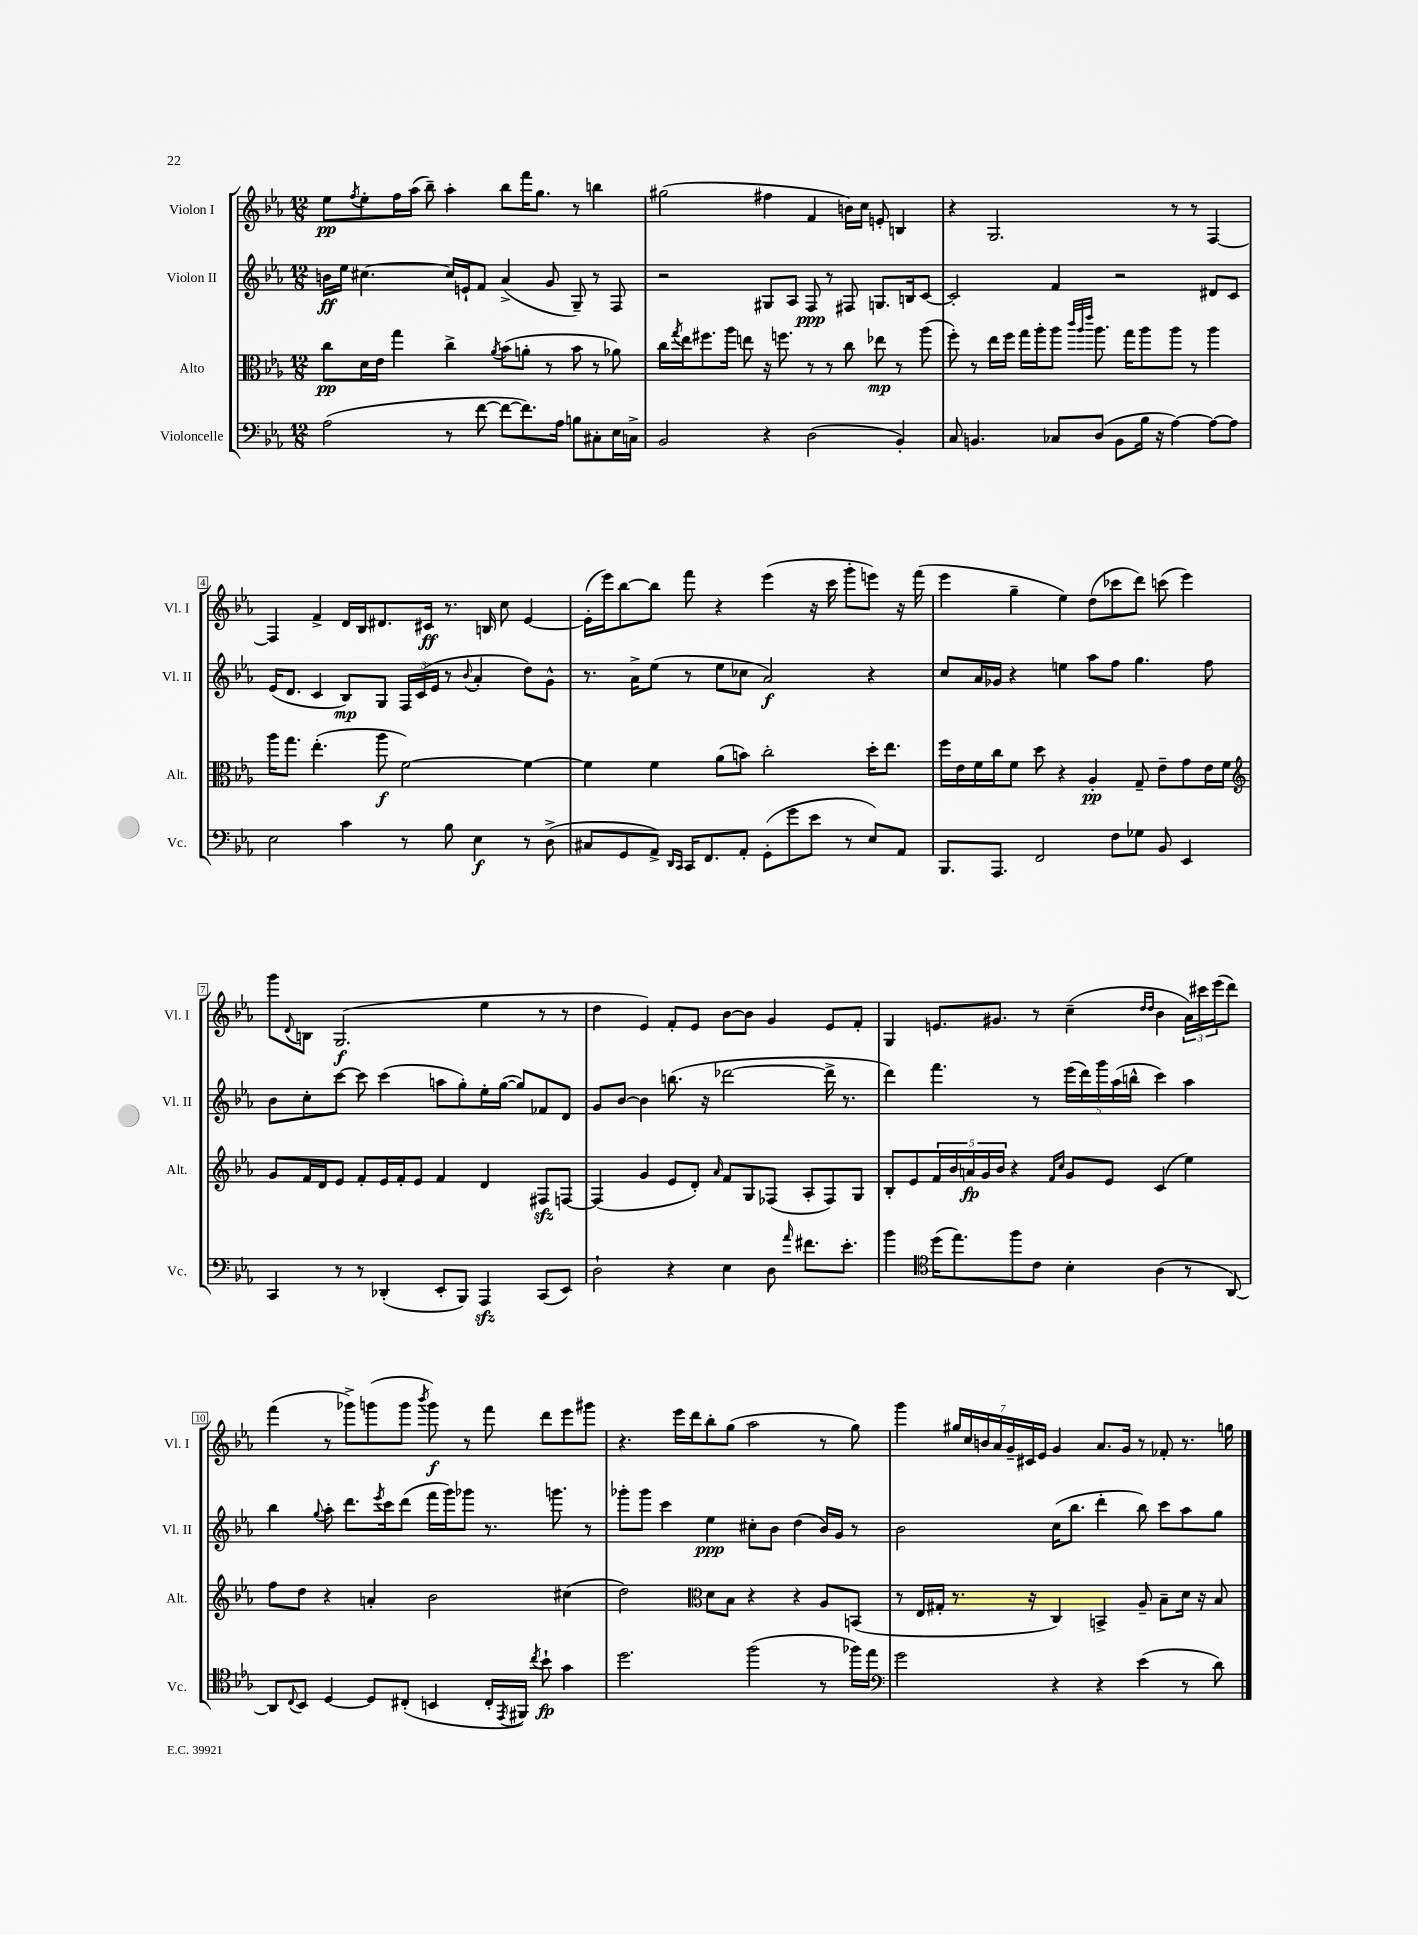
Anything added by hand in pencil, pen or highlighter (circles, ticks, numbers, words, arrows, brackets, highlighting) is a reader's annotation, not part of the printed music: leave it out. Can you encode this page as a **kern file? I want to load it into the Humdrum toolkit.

**kern	**dynam	**kern	**dynam	**kern	**dynam	**kern	**dynam
*part4	*part4	*part3	*part3	*part2	*part2	*part1	*part1
*staff4	*staff4	*staff3	*staff3	*staff2	*staff2	*staff1	*staff1
*I"Violoncelle	*	*I"Alto	*	*I"Violon II	*	*I"Violon I	*
*I'Vc.	*	*I'Alt.	*	*I'Vl. II	*	*I'Vl. I	*
*clefF4	*	*clefC3	*	*clefG2	*	*clefG2	*
*k[b-e-a-]	*	*k[b-e-a-]	*	*k[b-e-a-]	*	*k[b-e-a-]	*
*M12/8	*	*M12/8	*	*M12/8	*	*M12/8	*
=1	=1	=1	=1	=1	=1	=1	=1
(2A-\	.	8cc\L	pp	16bn\LL	ff	8ee-\L	pp
.	.	.	.	16ee-\JJ	.	.	.
.	.	.	.	.	.	8qff/	.
.	.	16d\L	.	[4.cc#X\	.	8ee-'\	.
.	.	16e-\JJ	.	.	.	.	.
.	.	4gg\	.	.	.	16ff\L	.
.	.	.	.	.	.	(16aa-\JJ	.
.	.	.	.	.	.	8bb-~\)	.
8r	.	4cc^\	.	16cc#/LL]	.	4aa-'\	.
.	.	.	.	16en`/J	.	.	.
[8f\	.	.	.	8f/J	.	.	.
.	.	8qa-/	.	.	.	.	.
8f\L_	.	(8b-\L	.	(4a-^/	.	8bb-\L	.
8.f\])	.	8an'\J	.	.	.	16fff\K	.
.	.	.	.	.	.	8.gg\J	.
.	.	8r	.	8g/	.	.	.
16A-\Jk	.	.	.	.	.	.	.
8Bn\L	.	8b-\	.	8G~/)	.	8r	.
8C#X'\	.	8r	.	8r	.	4bbn\	.
16E-\L	.	8a-X\)	.	8F/	.	.	.
16Cn^\JJ	.	.	.	.	.	.	.
=2	=2	=2	=2	=2	=2	=2	=2
2BB-/	.	16cc\LL	.	2r	.	(2gg#X\	.
.	.	8qgg/	.	.	.	.	.
.	.	16ee-\J	.	.	.	.	.
.	.	8.ff#X\	.	.	.	.	.
.	.	16aa-\Jk	.	.	.	.	.
.	.	8een\	.	.	.	.	.
4r	.	16r	.	8G#X/L	.	4ff#X\	.
.	.	8.ffn\	.	.	.	.	.
.	.	.	.	8A-/J	.	.	.
(2D\	.	8r	.	8F/	ppp	4f/	.
.	.	8r	.	8r	.	.	.
.	.	8cc\	.	8F#X/	.	16bn\LL)	.
.	.	.	.	.	.	16cc\JJ	.
.	.	8ee-X\	mp	8.Gn/L	.	8en'/	.
4BB-'/)	.	8r	.	.	.	4Bn/	.
.	.	.	.	16Bn/k	.	.	.
.	.	(8aa-\	.	[8c/J	.	.	.
=3	=3	=3	=3	=3	=3	=3	=3
8C/	.	8ff'\)	.	2c'/]	.	4r	.
4.BBn/	.	8r	.	.	.	.	.
.	.	16ee-\LL	.	.	.	2.G/	.
.	.	16ff\JJ	.	.	.	.	.
.	.	16gg\LL	.	.	.	.	.
.	.	16aa-'\J	.	.	.	.	.
8C-X/L	.	8aa-\J	.	4f/	.	.	.
.	.	32qqccc/LLL	.	.	.	.	.
.	.	32qqaa-/	.	.	.	.	.
.	.	32qqeee-/JJJ	.	.	.	.	.
(8D/J	.	8.aa-\	.	.	.	.	.
8BB\L	.	.	.	2r	.	.	.
.	.	16gg\KL	.	.	.	.	.
16B-\Jk	.	8aa-\	.	.	.	.	.
16r	.	.	.	.	.	.	.
[4A-\)	.	8aa-\J	.	.	.	8r	.
.	.	8r	.	.	.	8r	.
8A-\L_	.	4aa-\	.	8d#X/L	.	[4F/	.
8A-\J]	.	.	.	8c/J	.	.	.
!!LO:LB:g=z
=4	=4	=4	=4	=4	=4	=4	=4
2E-\	.	16aa-\KL	.	(16e-/KL	.	4F/]	.
.	.	8.gg\J	.	8.d/J	.	.	.
.	.	(4.ee-'\	.	4c/	.	4f^/	.
4c\	.	.	.	8B-/L)	mp	16d/LL	.
.	.	.	.	.	.	16B-/J	.
.	.	8aa-\	f	8G/J	.	8.d#X/	.
8r	.	[2f\)	.	24F/LL	.	.	.
.	.	.	.	(24c/	.	.	.
.	.	.	.	.	.	16c#X/Jk	ff
.	.	.	.	24e-/JJ	.	.	.
8B-\	.	.	.	8r	.	8.r	.
.	.	.	.	8qqb-/	.	.	.
4E-\	f	.	.	4a-'/	.	.	.
.	.	.	.	.	.	16Bn/	.
.	.	.	.	.	.	8cc\	.
8r	.	4f\_	.	8dd\L)	.	[4e-/	.
(8D^\	.	.	.	8g^^\J	.	.	.
=5	=5	=5	=5	=5	=5	=5	=5
8C#X/L	.	4f\]	.	8.r	.	(16e-'\LL]	.
.	.	.	.	.	.	16eee-\J)	.
8GG/	.	.	.	.	.	[8bb-\	.
.	.	.	.	16a-^\KL	.	.	.
8AA-^/J)	.	4f\	.	(8ee-\J	.	8bb-\J]	.
16qqDD/LL	.	.	.	.	.	.	.
16qqCC/JJ	.	.	.	.	.	.	.
16CC/KL	.	.	.	8r	.	8fff\	.
8.FF/	.	.	.	.	.	.	.
.	.	(8a-\L	.	8ee-\L	.	4r	.
8AA-'/J	.	8bn\J)	.	8cc-X\J	.	.	.
(8GG'\L	.	2cc'\	.	2a-/)	f	(4eee-\	.
8g\	.	.	.	.	.	.	.
8e-\J	.	.	.	.	.	16r	.
.	.	.	.	.	.	16ccc\	.
8r	.	.	.	.	.	8ggg'\L	.
8E-/L)	.	16dd'\KL	.	4r	.	8eeen\J)	.
.	.	8.ee-\J	.	.	.	.	.
8AA-/J	.	.	.	.	.	16r	.
.	.	.	.	.	.	(16fff\	.
=6	=6	=6	=6	=6	=6	=6	=6
8.BBB-/L	.	16ff\LL	.	8cc/L	.	4eee-\	.
.	.	16e-\	.	.	.	.	.
.	.	16f\	.	16a-/L	.	.	.
8.AAA-/J	.	16cc\J	.	16g-X/JJ	.	.	.
.	.	8f\J	.	4r	.	4gg~\	.
2FF/	.	8dd\	.	.	.	.	.
.	.	4r	.	4een\	.	4ee-\)	.
.	.	4A-'/	pp	8aa-\L	.	(8dd\L	.
8F\L	.	.	.	8ff\J	.	8ccc-X\	.
8G-X\J	.	8G~/	.	4.gg\	.	8ddd\J)	.
8BB-/	.	8e-~\L	.	.	.	(8cccn\	.
4EE-/	.	8g\	.	.	.	4eee-\)	.
.	.	16e-\L	.	8ff\	.	.	.
.	.	16f\JJ	.	.	.	.	.
!!LO:LB:g=z
=7	=7	=7	=7	=7	=7	=7	=7
*	*	*clefG2	*	*	*	*	*
4CC/	.	8g/L	.	8b-\L	.	8ggg\L	.
.	.	.	.	.	.	8qqd/	.
.	.	16f/L	.	8cc'\	.	8Bn\J	.
.	.	16d/J	.	.	.	.	.
8r	.	8e-/J	.	[8ccc\J	.	(2.G/	f
8r	.	8f'/L	.	8ccc\]	.	.	.
(4DD-X'/	.	16e-/L	.	(4ccc\	.	.	.
.	.	16f'/J	.	.	.	.	.
.	.	8e-/J	.	.	.	.	.
8EE-'/L	.	4f/	.	8aan\L	.	.	.
8BBB-/J)	.	.	.	8gg'\)	.	.	.
4AAA-zz/	.	4d/	.	16ee-'\L	.	4ee-\	.
.	.	.	.	([16gg\JJ	.	.	.
.	.	.	.	8gg/L])	.	.	.
(8CC/L	.	8F#Xzz/L	.	8f-X/	.	8r	.
8EE-/J)	.	[8Fn/J	.	8d/J	.	8r	.
=8	=8	=8	=8	=8	=8	=8	=8
2D`\	.	(4F/]	.	8g/L	.	4dd\	.
.	.	.	.	[8b-/J	.	.	.
.	.	4g/	.	4b-\]	.	4e-/)	.
4r	.	8e-/L	.	(8.bbn\	.	8f'/L	.
.	.	8d'/J)	.	.	.	8e-/J	.
.	.	.	.	16r	.	.	.
.	.	16qqa-/	.	.	.	.	.
4E-\	.	8f/L	.	[2ddd-X\	.	[8b-\L	.
.	.	8G/	.	.	.	8b-\J]	.
8D\	.	(8F-X/J	.	.	.	4g/	.
16qqa-/	.	.	.	.	.	.	.
8.f#X\L	.	8A-'/L	.	.	.	.	.
.	.	8F-/)	.	16ddd-^\]	.	8e-/L	.
8.e-'\J	.	.	.	8.r	.	.	.
.	.	8G/J	.	.	.	8f'/J	.
=9	=9	=9	=9	=9	=9	=9	=9
4b-\	.	8B-'/L	.	4ddd\)	.	4G/	.
.	.	8e-/	.	.	.	.	.
*clefC4	*	*	*	*	*	*	*
(16dd\KL	.	20f/L	.	4.fff\	.	8.en/L	.
.	.	20b-/	.	.	.	.	.
8.ee-\)	.	.	.	.	.	.	.
.	.	20an/	fp	.	.	.	.
.	.	20g/	.	.	.	.	.
.	.	.	.	.	.	8.g#X/J	.
.	.	20b-/JJ	.	.	.	.	.
8ff\	.	4r	.	.	.	.	.
8c\J	.	.	.	8r	.	8r	.
.	.	16qqf/LL	.	.	.	.	.
.	.	16qqcc/JJ	.	.	.	.	.
4B-'\	.	8g/L	.	(20eee-\LL	.	(4cc~\	.
.	.	.	.	20ddd\)	.	.	.
.	.	.	.	20ggg\	.	.	.
.	.	8e-/J	.	.	.	.	.
.	.	.	.	(20aa-\	.	.	.
.	.	.	.	20bbn^^\JJ	.	.	.
.	.	.	.	.	.	16qqdd/LL	.
.	.	.	.	.	.	16qqdd/JJ	.
(4A-\	.	(4c/	.	4ccc\)	.	4b-\	.
8r	.	4ee-\)	.	4aa-\	.	24a-\LL)	.
.	.	.	.	.	.	24ccc#X\	.
.	.	.	.	.	.	(24eee-\J	.
[8AA-/)	.	.	.	.	.	8ddd\J)	.
!!LO:LB:g=z
=10	=10	=10	=10	=10	=10	=10	=10
8AA-/L]	.	8ff\L	.	4bb-\	.	(4fff\	.
8qqC/	.	.	.	.	.	.	.
8BB-/J	.	8dd\J	.	.	.	.	.
.	.	.	.	8qqgg/	.	.	.
[4D/	.	4r	.	8aa-'\	.	8r	.
.	.	.	.	8.ddd\L	.	8ggg-X^\L)	.
8D/L]	.	4an'/	.	.	.	(8gggn\	.
.	.	.	.	8qeee-/	.	.	.
.	.	.	.	16ccc\k	.	.	.
(8C#X'/J	.	.	.	(8ddd\J	.	8ggg\J	.
.	.	.	.	.	.	8qbbb-/	.
4BBn/	.	2b-\	.	16fff\LL	.	8ggg\)	f
.	.	.	.	16ggg\J)	.	.	.
.	.	.	.	8ggg-X\J	.	8r	.
16C#'/LL	.	.	.	8.r	.	8fff\	.
8qEE-/	.	.	.	.	.	.	.
16FF#X/JJ)	.	.	.	.	.	.	.
8qcc/	.	.	.	.	.	.	.
8b-`\	fp	.	.	.	.	8ddd\L	.
.	.	.	.	8.gggn\	.	.	.
4g\	.	(4cc#X\	.	.	.	8eee-\	.
.	.	.	.	8r	.	8ggg#X\J	.
=11	=11	=11	=11	=11	=11	=11	=11
2.dd\	.	2dd\)	.	8ggg-X'\L	.	4.r	.
.	.	.	.	8ggg-\J	.	.	.
.	.	.	.	4ccc\	.	.	.
.	.	.	.	.	.	16eee-\LL	.
.	.	.	.	.	.	16ddd\J	.
*	*	*clefC3	*	*	*	*	*
.	.	8d\L	.	4ee-\	ppp	8bb-'\	.
.	.	8B-\J	.	.	.	(8gg\J	.
(2ff\	.	4r	.	8cc#X'\L	.	2aa-\	.
.	.	.	.	8b-\J	.	.	.
.	.	4r	.	(4dd\	.	.	.
8r	.	8A-/L	.	16b-/LL)	.	8r	.
.	.	.	.	16g/JJ	.	.	.
16ff-X\LL)	.	(8BBn/J	.	8r	.	8gg\)	.
16ee-\JJ	.	.	.	.	.	.	.
=12	=12	=12	=12	=12	=12	=12	=12
*clefF4	*	*	*	*	*	*	*
2g\	.	8r	.	2b-\	.	4ggg\	.
.	.	16E-/LL	.	.	.	.	.
.	.	16G#X'/JJ	.	.	.	.	.
.	.	8.r	.	.	.	28gg#X/LL	.
.	.	.	.	.	.	28cc/	.
.	.	.	.	.	.	28bn/	.
.	.	.	.	.	.	28a-/	.
.	.	.	.	.	.	28g~/	.
.	.	.	.	.	.	28c#X/	.
.	.	16r	.	.	.	.	.
.	.	.	.	.	.	28e-/JJ	.
4r	.	4C/)	.	(16cc\KL	.	4g/	.
.	.	.	.	8.bb-\J	.	.	.
4r	.	4BBn^/	.	4ddd'\	.	8.a-/L	.
.	.	.	.	.	.	16g/Jk	.
(4e-\	.	8A-~/	.	8bb-\)	.	8r	.
.	.	8B-~\L	.	8ccc\L	.	8f-X'/	.
8r	.	16d\Jk	.	8aa-\	.	8.r	.
.	.	16r	.	.	.	.	.
8d\)	.	8B-/	.	8gg\J	.	.	.
.	.	.	.	.	.	16ggn\	.
==	==	==	==	==	==	==	==
*-	*-	*-	*-	*-	*-	*-	*-
